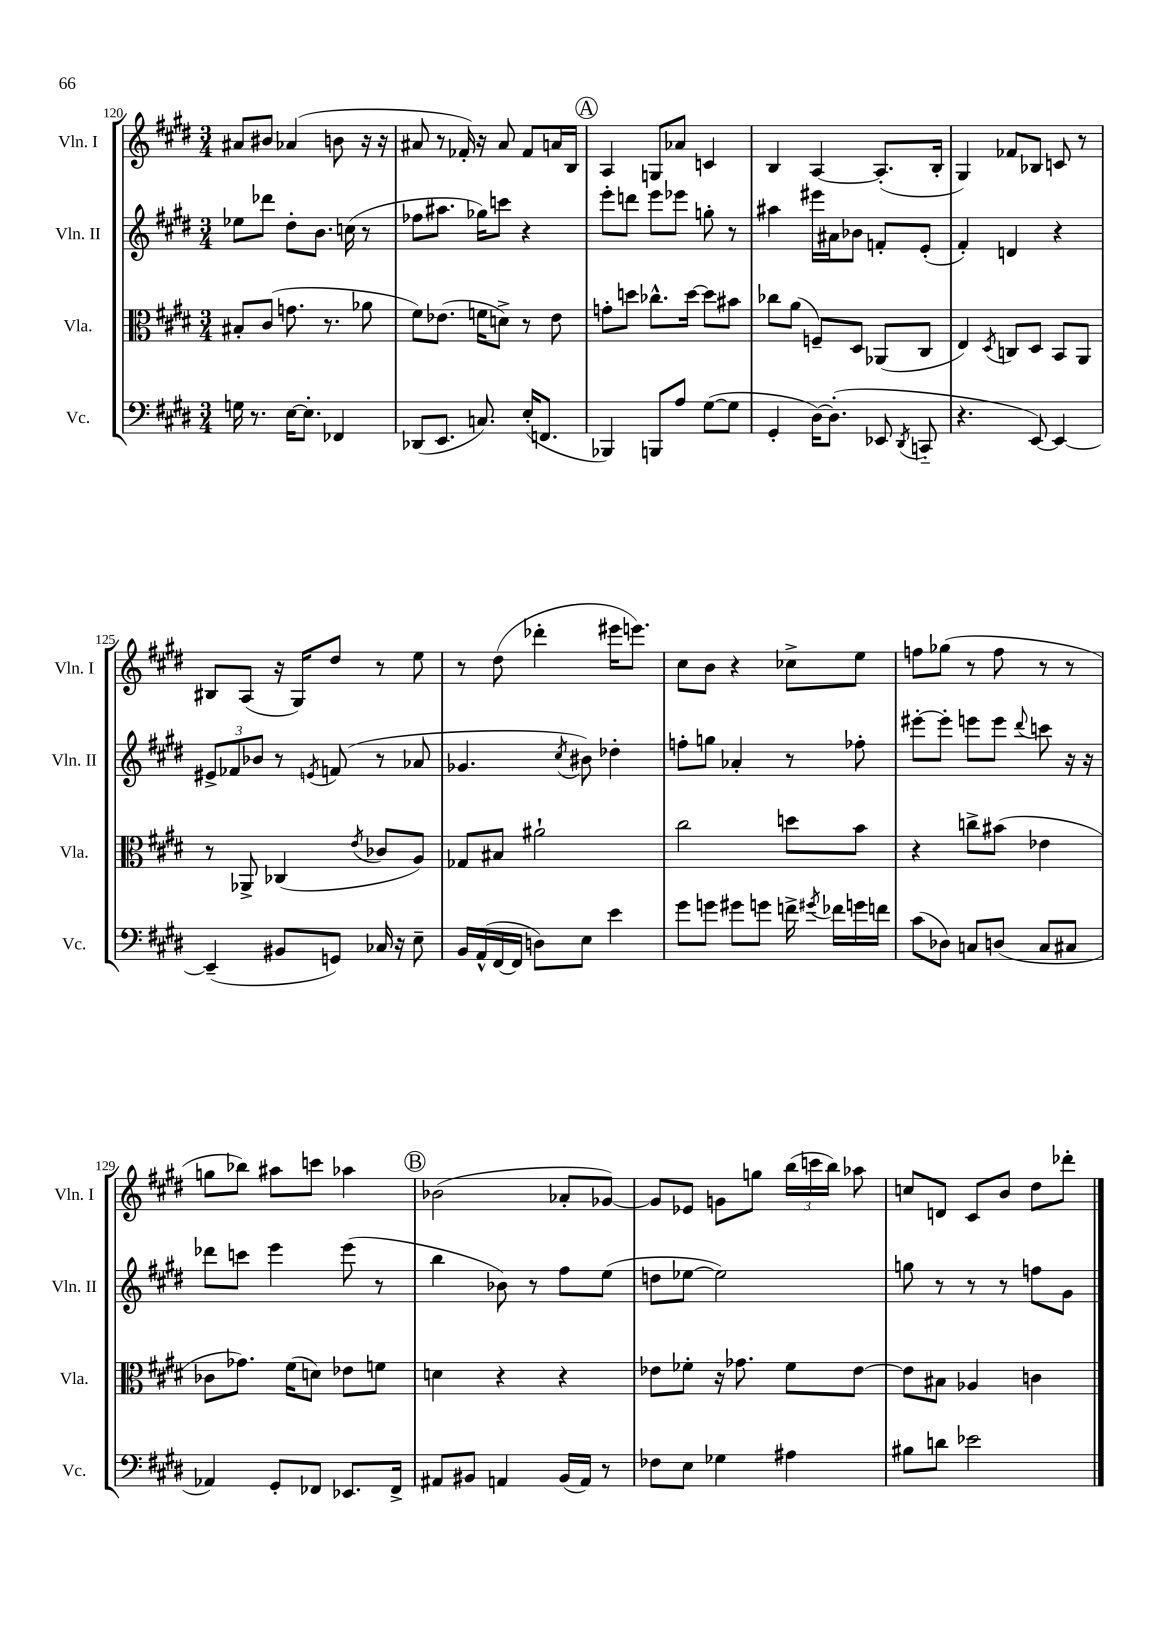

**kern	**kern	**kern	**kern
*staff4	*staff3	*staff2	*staff1
*clefF4	*clefC3	*clefG2	*clefG2
*k[f#c#g#d#]	*k[f#c#g#d#]	*k[f#c#g#d#]	*k[f#c#g#d#]
*M3/4	*M3/4	*M3/4	*M3/4
16G	8B#'	8ee-	8a#
8.r	.	.	.
.	(8c#	8ddd-	8b#
[16E	8.g	8dd#'	(4a-
8.E']	.	.	.
.	.	8.b	.
.	8.r	.	.
4FF-	.	.	8b
.	.	(16cc	.
.	8a-	8r	16r
.	.	.	16r
=	=	=	=
(8DD-	8f#)	8ff-	8a#
8.EE	(8.e-	8.aa#	8r
.	.	.	16f-')
8.C)	16f	16gg-)	16r
.	8d^)	8ccc	8a#
(16E'	8r	4r	8f-
8.FF	.	.	.
.	8e-	.	16a
.	.	.	16B
=	=	=	=
4BBB-)	8g'	8eee'	4A
.	8dd	8ddd	.
8BBB	8.cc-^^	8eee	8G
8A	.	8eee-	8a-
.	[16dd	.	.
([8G#	8dd]	8gg'	4c
8G#]	8b#	8r	.
=	=	=	=
4GG#'	8cc-	4aa#	4B
.	(8a	.	.
[16D#)	8F~)	16eee#	[4A
(8.D#']	.	16a#	.
.	8D#	8b-	.
8EE-	(8AA-	8f'	(8.A']
8qDD#	.	.	.
8CC'~	8C#	(8e'	.
.	.	.	16B'
=	=	=	=
4.r	4E)	4f#')	4G#)
.	8qD#	.	.
.	8C	4d	8f-
[8EE)	8D#	.	8B-
4EE_	8BB	4r	8c
.	8AA	.	8r
=	=	=	=
(4EE~]	8r	12e#^	8B#
.	.	12f-	.
.	8AA-^	.	(8A
.	.	12b-	.
8BB#	(4C-	8r	16r
.	.	.	16G#)
.	.	8qe	.
8GG)	.	(8f	8dd#
.	8qe	.	.
16C-	8c-	8r	8r
16r	.	.	.
8E~	8A)	8a-	8ee
=	=	=	=
16BB	8G-	4.g-	8r
(16AA^^	.	.	.
[16FF#	8B#	.	(8dd#
16FF#]	.	.	.
8D)	2a#`	.	4ddd-'
.	.	8qcc#	.
8E	.	8b#)	.
4e	.	4dd-'	16eee#
.	.	.	8.eee)
=	=	=	=
8g#	2cc#	8ff'	8cc#
8g	.	8gg	8b
8g#	.	4a-'	4r
8g	.	.	.
16f^	8dd	8r	8cc-^
8qg#	.	.	.
16f-	.	.	.
16g	8b	8ff-'	8ee
16f	.	.	.
=	=	=	=
(8c#	4r	[8eee#'	8ff
8D-)	.	8eee#']	(8gg-
8C	8cc^	8eee	8r
(8D	(8b#	8eee	8ff
.	.	8qqddd#	.
8C	4e-	8ccc	8r
8C#	.	16r	8r
.	.	16r	.
=	=	=	=
4AA-)	8c-	8ddd-	8gg
.	8.g-)	8ccc	8bb-)
8GG#'	.	4eee	8aa#
.	(16f#	.	.
8FF-	8d)	.	8ccc
8.EE-	8e-	(8eee	4aa-
.	8f	8r	.
16FF-^	.	.	.
=	=	=	=
8AA#	4d	4bb	(2b-
8BB#	.	.	.
4AA	4r	8b-)	.
.	.	8r	.
(16BB#	4r	8ff#	8a-'
16AA)	.	.	.
8r	.	(8ee	[8g-)
=	=	=	=
8F-	8e-	8dd	8g-]
8E	8f-'	[8ee-	8e-
4G-	16r	2ee-])	8g
.	8.g-	.	.
.	.	.	8gg
4A#	8f-	.	(24bb
.	.	.	24ccc
.	.	.	24bb)
.	[8e-	.	8aa-
=	=	=	=
8B#	8e-]	8gg	8cc
8d	8B#	8r	8d
2e-	4A-	8r	8c#
.	.	8r	8b
.	4c	8ff	8dd#
.	.	8g#	8ddd-'
==	==	==	==
*-	*-	*-	*-
